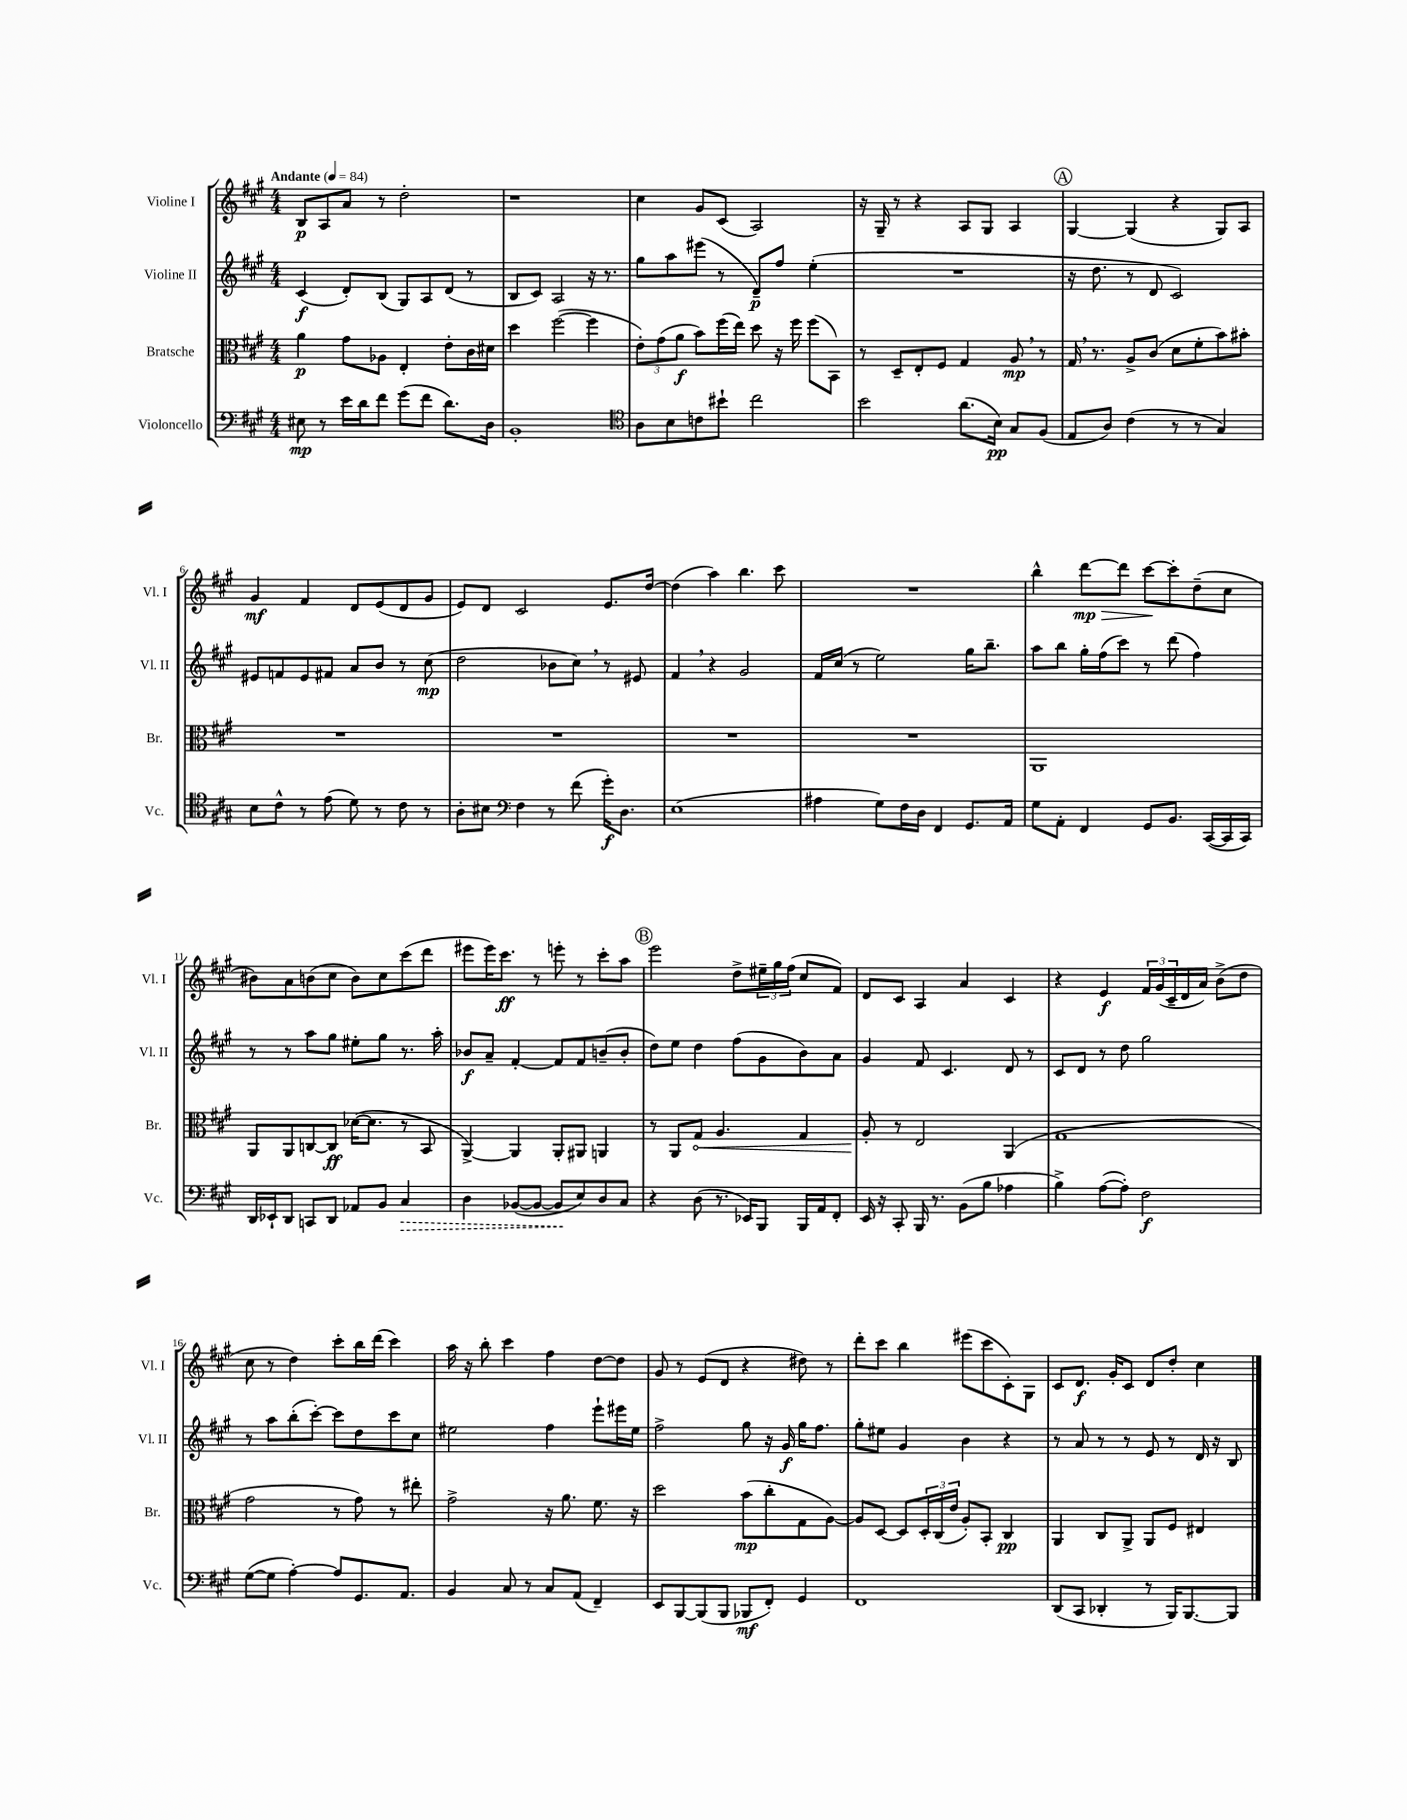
<<
\new StaffGroup <<
\new Staff = "s0" \with { instrumentName = "Violine I" shortInstrumentName = "Vl. I" } {
    \clef treble \key a \major \numericTimeSignature \time 4/4 \tempo "Andante" 4 = 84
    b8\p a8 a'8 r8 d''2-. |
    r1 |
    cis''4 gis'8 cis'8( a2) |
    r16 gis16-- r8 r4 a8 gis8 a4 |
    \mark \markup { \circle "A" } gis4~ gis4( r4 gis8) a8 |
    gis'4\mf fis'4 d'8 e'8( d'8 gis'8 |
    e'8) d'8 cis'2 e'8. d''16~ |
    d''4( a''4) b''4. cis'''8 |
    R1 |
    b''4-^ d'''8~\mp\> d'''8 cis'''8~\! cis'''8-. d''8--( cis''8 |
    bis'8) a'8 b'8( cis''8 b'8) cis''8 cis'''8( d'''8 |
    eis'''8 eis'''16) cis'''8.\ff r8 e'''8-. r8 cis'''8-. a''8 |
    \mark \markup { \circle "B" } e'''2 d''8-> \tuplet 3/2 { eis''16-- gis''16 fis''16( } cis''8 fis'8) |
    d'8 cis'8 a4 a'4 cis'4 |
    r4 e'4\f \tuplet 3/2 { fis'16 gis'16( cis'16-- } d'16 a'16) b'8->( d''8 |
    cis''8 r8 d''4) cis'''8-. b''16 d'''16( cis'''4) |
    a''16 r16 b''8-. cis'''4 fis''4 d''8~ d''8 |
    gis'8 r8 e'8( d'8 r4 dis''8) r8 |
    d'''8-. cis'''8 b''4 eis'''8( cis'''8 cis'8-.) gis8 |
    cis'8 d'8.\f gis'16-. cis'8 d'8 d''8-. cis''4 \bar "|." |
}
\new Staff = "s1" \with { instrumentName = "Violine II" shortInstrumentName = "Vl. II" } {
    \clef treble \key a \major \numericTimeSignature \time 4/4
    cis'4\f( d'8-.) b8( gis8) a8 d'8( r8 |
    b8 cis'8) a2 r16 r8. |
    gis''8 a''8 eis'''8( r8 d'8--\p) fis''8 e''4-.( |
    R1 |
    \mark \markup { \circle "A" } r16 d''8. r8 d'8 cis'2) |
    eis'8 f'8 eis'8 fis'8 a'8 b'8 r8 cis''8\mp( |
    d''2 bes'8 cis''8) \breathe r8 eis'8 |
    fis'4 \breathe r4 gis'2 |
    fis'16 cis''16( r8 e''2) gis''16 b''8.-- |
    a''8 b''8 gis''16-. fis''16( cis'''8) r8 d'''8( fis''4) |
    r8 r8 a''8 gis''8 eis''8-. gis''8 r8. a''16-. |
    bes'8\f a'8-- fis'4~-. fis'8 fis'8 b'8--( b'8-. |
    \mark \markup { \circle "B" } d''8) e''8 d''4 fis''8( gis'8 b'8) a'8 |
    gis'4 fis'8 cis'4. d'8 r8 |
    cis'8 d'8 r8 d''8 gis''2 |
    r8 a''8 b''8-.( cis'''8~-.) cis'''8 d''8 cis'''8 cis''8 |
    eis''2 fis''4 e'''8-! eis'''16 eis''16 |
    fis''2-> gis''8 r16 gis'16\f gis''16 fis''8. |
    gis''8-. eis''8 gis'4 b'4 r4 |
    r8 a'8 r8 r8 e'8 r8 d'16 r16 b8 \bar "|." |
}
\new Staff = "s2" \with { instrumentName = "Bratsche" shortInstrumentName = "Br." } {
    \clef alto \key a \major \numericTimeSignature \time 4/4
    a'4\p gis'8 aes8 e4-. e'8-. cis'16 dis'16 |
    d''4 fis''2~( fis''4 |
    \tuplet 3/2 { e'8-.) gis'8( a'8\f } b'8) fis''16( e''16) d''8 r16 fis''16 fis''8( b,8) |
    r8 d8-- e8-. fis8 gis4 a8\mp \breathe r8 |
    \mark \markup { \circle "A" } gis16 \breathe r8. a8-> cis'8( d'8 fis'8-. b'8) bis'8-. |
    R1 |
    R1 |
    R1 |
    R1 |
    a,1 |
    a,8 a,8 c8~ c8\ff des'16~( des'8. r8 b,8 |
    a,4~->) a,4 a,8-. ais,8 a,4 |
    \mark \markup { \circle "B" } r8 a,8 \once \override Hairpin.circled-tip = ##t gis8\< a4. gis4 |
    a8-.\! r8 e2 a,4( |
    gis1 |
    gis'2 r8 gis'8) r8 eis''8-. |
    gis'2-> r16 a'8. fis'8. r16 |
    d''2 b'8\mp( cis''8-. gis8 a8~) |
    a8 d8~ d8 \tuplet 3/2 { d16-. cis16( e'16 } a8-.) b,8-. cis4\pp |
    a,4 cis8 a,8-> a,8 fis8 eis4 \bar "|." |
}
\new Staff = "s3" \with { instrumentName = "Violoncello" shortInstrumentName = "Vc." } {
    \clef bass \key a \major \numericTimeSignature \time 4/4
    eis8\mp r8 e'16 d'16 fis'8 gis'8( fis'8 d'8.) d16 |
    b,1-. |
    \clef tenor a8 b8 c'8 bis'8-! cis''2 |
    b'2 a'8.( b16\pp) gis8 fis8( |
    \mark \markup { \circle "A" } e8 a8) cis'4( r8 r8 gis4) |
    b8 cis'8-^ r8 e'8( d'8) r8 cis'8 r8 |
    a8-. bis8 \clef bass fis4 r8 fis'8( gis'16-.\f) d8. |
    e1( |
    ais4 gis8) fis16 d16 fis,4 gis,8. a,16 |
    gis8 a,8-. fis,4 gis,8 b,8. cis,16~( cis,16 cis,16) |
    d,16 ees,16-! d,8 c,8 d,8 aes,8 b,8 \once \override Hairpin.style = #'dashed-line cis4\> |
    d4 bes,8~( bes,8~ bes,8\! e8) d8 cis8 |
    \mark \markup { \circle "B" } r4 d8( r8. ees,16) b,,8 b,,16 a,16 fis,8-. |
    e,16 r16 cis,8-. b,,16 r8. b,8( b8 aes4 |
    b4->) a8~( a8-.) fis2\f |
    gis8~( gis8 a4~-.) a8 gis,8. a,8. |
    b,4 cis8 r8 cis8 a,8( fis,4--) |
    e,8 b,,8~ b,,8( b,,8 bes,,8\mf fis,8-.) gis,4 |
    fis,1 |
    d,8( cis,8 des,4-. r8 b,,16) b,,8.~ b,,8 \bar "|." |
}
>>
>>
